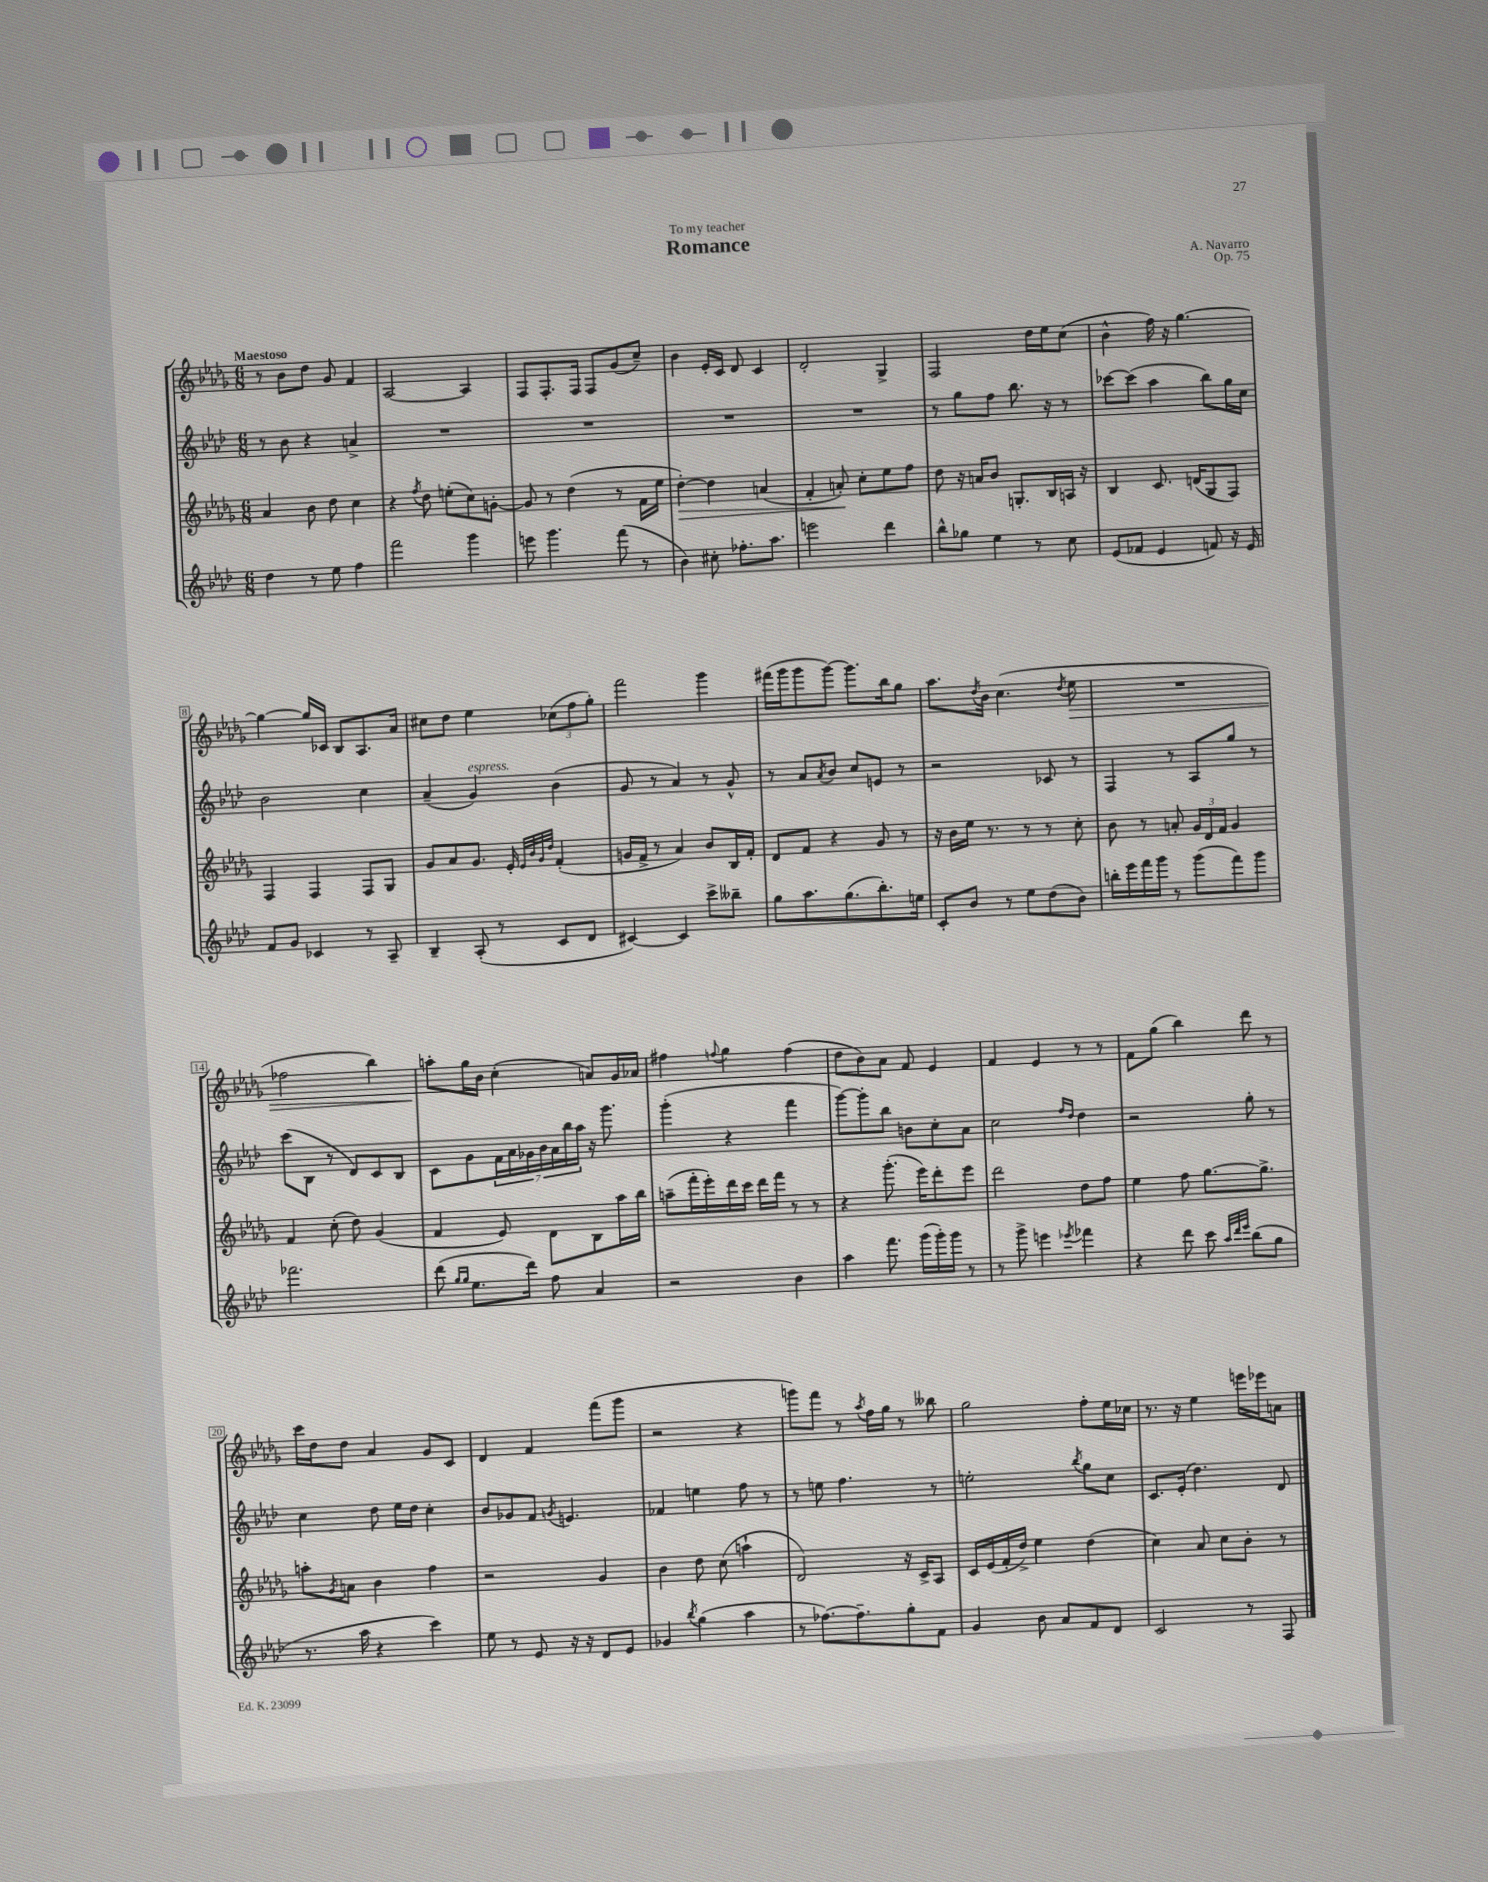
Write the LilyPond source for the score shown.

\header { title = "Romance" composer = "A. Navarro" dedication = "To my teacher" opus = "Op. 75" }
<<
\new StaffGroup <<
\new Staff = "s0" {
    \clef treble \key des \major \numericTimeSignature \time 6/8 \tempo "Maestoso"
    r8 bes'8 des''8 ges'8 f'4 |
    aes2~ aes4 |
    f8 f8.-. f16 f8 ges'8( c''8--) |
    bes'4 ees'16-. c'16 des'8 c'4 |
    des'2-. ges4-> |
    f2 des''16 ees''16 c''8( |
    bes'4-^ f''16) r16 ges''4.~ |
    ges''4~ ges''16 ces'16 bes8 aes8. aes'16 |
    cis''8 des''8 ees''4 \tuplet 3/2 { ces''8( f''8 ges''8-.) } |
    f'''2 ges'''4 |
    fis'''16( ges'''16 ges'''8 ges'''8~) ges'''8. bes''16 ges''8 |
    aes''8. \acciaccatura { des''8 } bes'16 c''4.( \acciaccatura { des''8 } ees''8\> |
    R2. |
    fes''2 bes''4) |
    a''8-.\! ges''16 bes'16 c''4-.( a'8) ges'16 aes'16 |
    fis''4 \appoggiatura { f''8 } ges''4 f''4( |
    des''8 bes'8) aes'8 f'8 ees'4 |
    f'4 ees'4 r8 r8 |
    f'8 ges''8( bes''4) des'''8 r8 |
    c'''16 des''16 des''8 aes'4 ges'8 c'8 |
    des'4 f'4 f'''8( ges'''8 |
    r2 r4 |
    g'''8) f'''8 r8 \acciaccatura { aes''8 } f''16 ges''16 r8 beses''8 |
    ges''2 f''8-. ees''16 ces''16 |
    r8. r16 ees''4 e'''16 ees'''16 a'8 \bar "|." |
}
\new Staff = "s1" {
    \clef treble \key aes \major \numericTimeSignature \time 6/8
    r8 bes'8 r4 a'4-> |
    R2. |
    R2. |
    R2. |
    R2. |
    r8 g''8 f''8 bes''8. r16 r8 |
    ces'''8~ ces'''8( aes''4 bes''8) g''16 c''16 |
    bes'2 c''4 |
    aes'4--( g'4^\markup { \italic "espress." }) bes'4( |
    g'8 r8 aes'4) r8 g'8-^ |
    r8 aes'8 \acciaccatura { aes'8 } bes'8 c''8 e'8 r8 |
    r2 ces'8 r8 |
    f4 r8 aes8 g''8 r8 |
    c'''8( bes8 r8 des'8) c'8 bes8 |
    c'8 g'8 \tuplet 7/4 { f'16 aes'16 ges'16 bes'16 aes'16 bes''16 aes''16 } r16 g'''8. |
    g'''4-.( r4 f'''4 |
    g'''8~) g'''8-. bes''8 b'8 c''8-. aes'8 |
    c''2 \grace { f''16 des''16 } des''4 |
    r2 g''8-. r8 |
    c''4 des''8 ees''16 des''16 c''4-. |
    bes'8 ges'8 f'8 \acciaccatura { g'8 } e'4. |
    fes'4 e''4 f''8 r8 |
    r8 e''8 f''4. r8 |
    e''2-. \acciaccatura { bes''8 } g''8 c''8 |
    c'8. ees'16-.( des''4.) des'8 \bar "|." |
}
\new Staff = "s2" {
    \clef treble \key des \major \numericTimeSignature \time 6/8
    aes'4 bes'8 des''8 c''4 |
    r4 \acciaccatura { f''8 } des''8 e''8-.( c''8) g'8~-. |
    g'8 r8 des''4( r8 f'16 ees''16 |
    des''4~-.\>) des''4 a'4( |
    f'4-. a'8-.\!) c''8-. ees''8 f''8 |
    des''8 r16 a'16 bes'8 g8.-. bes16 a16 r16 |
    bes4 c'8. d'16( ges8 f8) |
    f4 f4 f8 ges8 |
    ges'8 aes'8 ges'8. ees'16-. \grace { ees'32 bes'32 ges'32 des''32 } f'4-.( |
    g'16 f'16-> r8 aes'4) bes'8 bes16 f'16-. |
    des'8 f'8 r4 ges'8 r8 |
    r16 bes'16 ees''16 r8. r8 r8 c''8-. |
    bes'8 r8 a'8-. \tuplet 3/2 { ges'16 des'16 f'16 } ges'4 |
    f'4 c''8-.( des''8) ges'4( |
    f'4 ees'8) des'8 bes8 aes''16 bes''16 |
    a''8--( f'''16-. ees'''16-.) des'''16 c'''16 des'''16 f'''16 r8 r8 |
    r4 ges'''8.-.( ees'''16) des'''8-. ees'''8 |
    des'''2 des''8 f''8 |
    ees''4 f''8 ges''8.~ ges''8.-> |
    a''8-. \acciaccatura { ges'8 } a'8 bes'4 f''4 |
    r2 ges'4 |
    bes'4 des''8 c''8( a''4-! |
    des'2) r16 c'16-> aes8 |
    c'16 ees'16( f'16-. des''16->) ees''4 des''4( |
    c''4) aes'8 c''8 bes'8-. r8 \bar "|." |
}
\new Staff = "s3" {
    \clef treble \key aes \major \numericTimeSignature \time 6/8
    des''4 r8 ees''8 f''4 |
    f'''2 g'''4 |
    e'''8 g'''4. f'''8( r8 |
    bes'4) cis''8-. fes''8.-. aes''8. |
    e'''2 des'''4 |
    bes''8-^ ges''8 ees''4 r8 c''8 |
    ees'8( fes'8 ees'4 f'8) r16 ees'16 |
    f'8 g'8 ces'4 r8 aes8-- |
    bes4-- aes8-.( r8 c'8 des'8 |
    cis'4~) cis'4 c'''8-> beses''8-- |
    g''8 aes''8. g''8.( bes''8.-.) e''16 |
    c'8-. bes'8 r8 ees''8 des''8( bes'8) |
    b''16-. ees'''16 f'''16 g'''16 r8 g'''8( f'''8) g'''8 |
    fes'''2. |
    des'''8( \grace { g''16 g''16 } ees''8. des'''16) f''8 aes'4 |
    r2 bes'4 |
    aes''4 f'''8. g'''16( g'''16-.) g'''16 r8 |
    r8 g'''8-> e'''4 \acciaccatura { ees'''8 } fes'''4 |
    r4 des'''8 c'''8 \grace { aes''32 des'''32 ees'''32 } bes''8( g''8 |
    r8. aes''16 r4 c'''4) |
    ees''8 r8 ees'8 r16 r16 des'8 ees'8 |
    ges'4 \acciaccatura { bes''8 } g''4( aes''4 |
    r8 fes''8.~) fes''8.-- g''8-. f'8 |
    g'4 bes'8 aes'8 f'8 des'8 |
    c'2 r8 f8 \bar "|." |
}
>>
>>
\layout { \context { \Score \override BarNumber.stencil = #(make-stencil-boxer 0.1 0.3 ly:text-interface::print) } }
